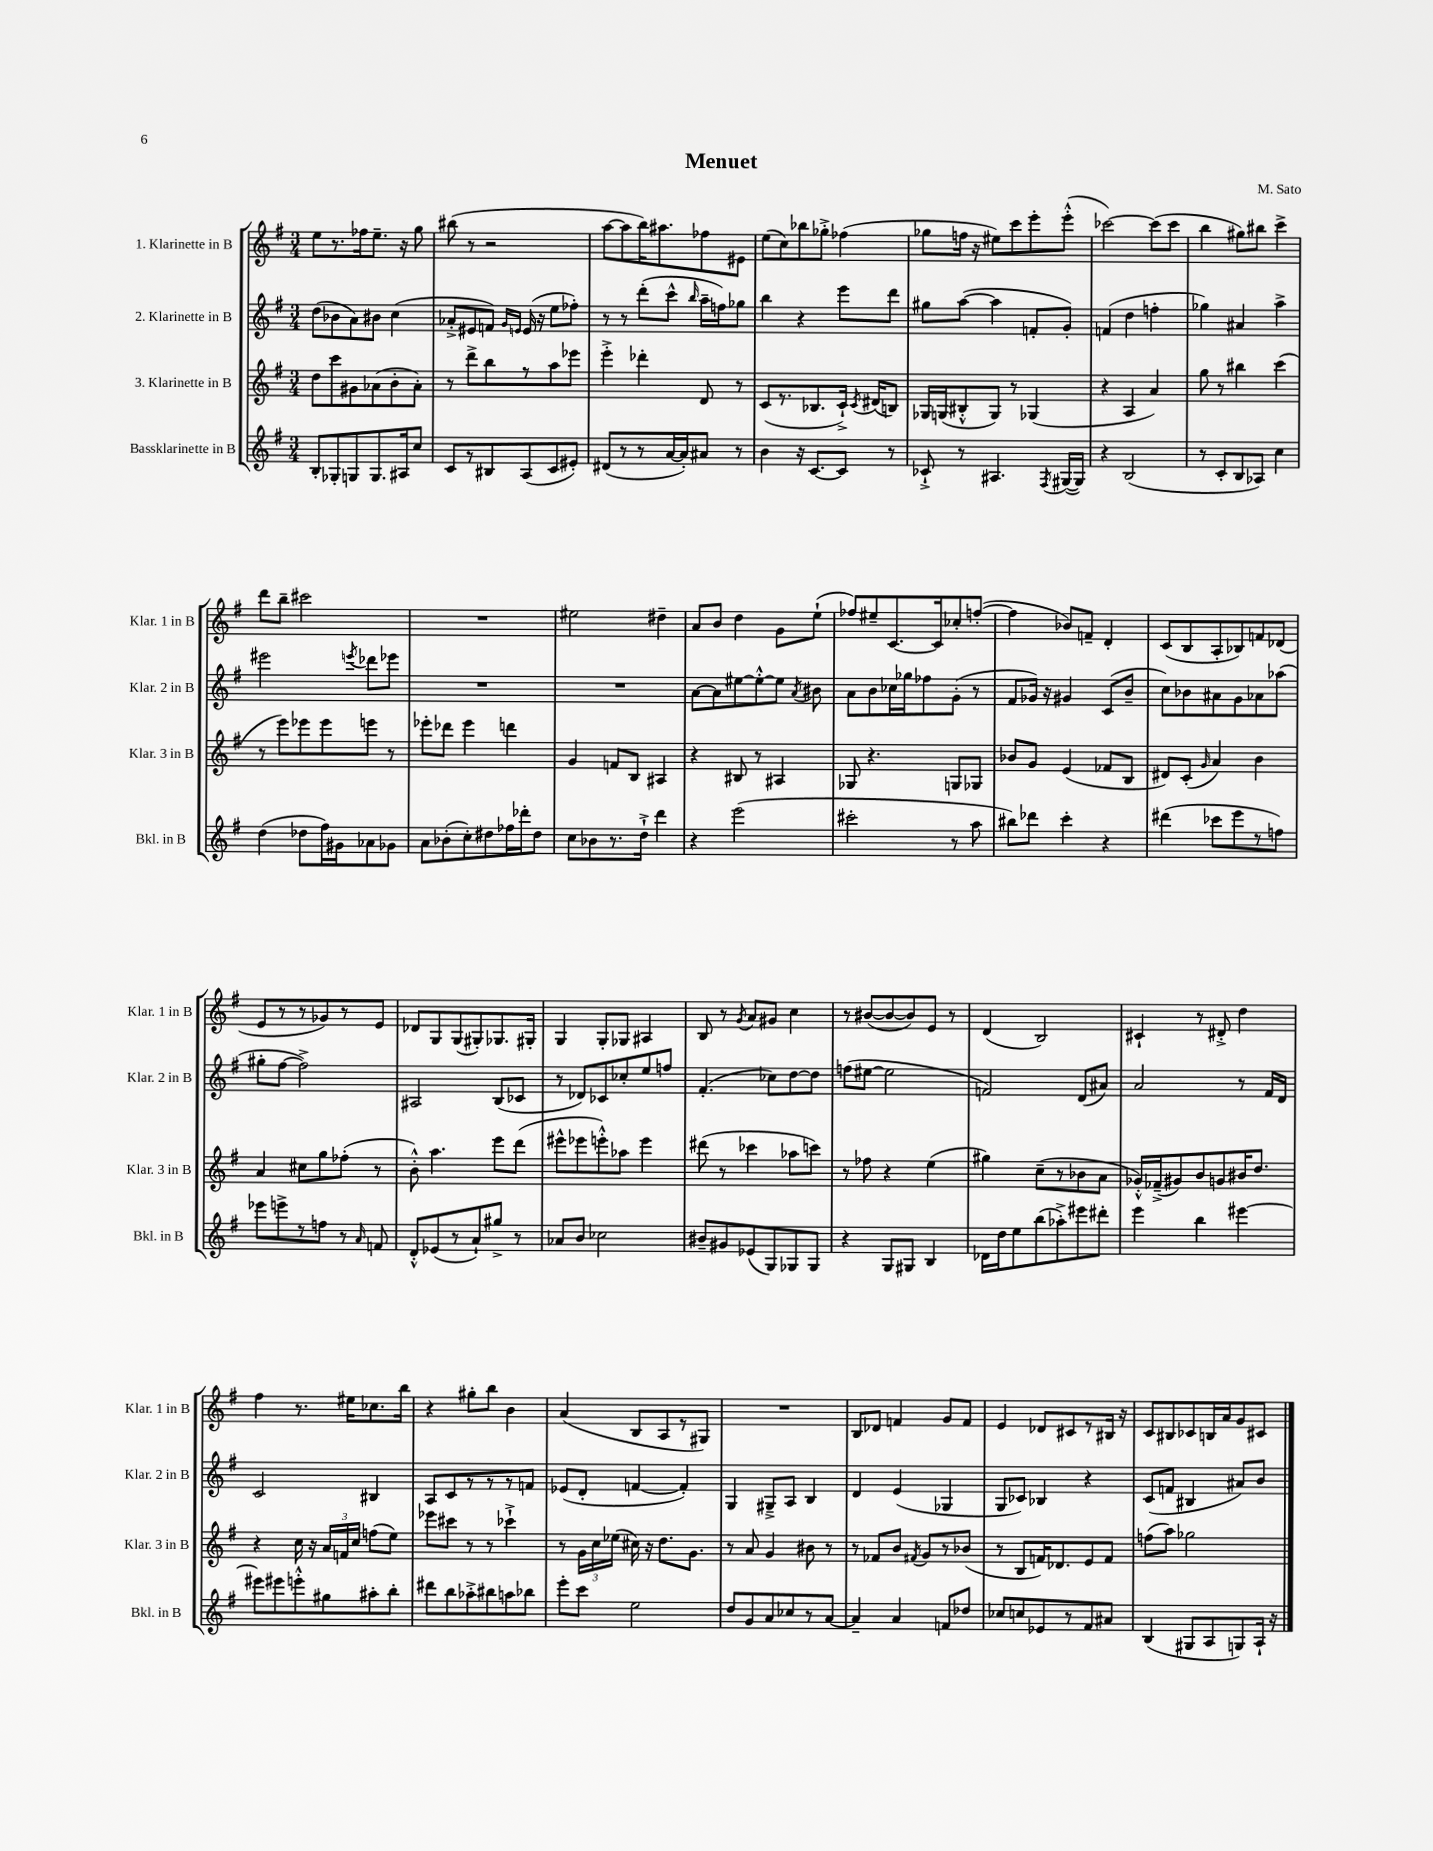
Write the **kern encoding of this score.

**kern	**kern	**kern	**kern
*part4	*part3	*part2	*part1
*staff4	*staff3	*staff2	*staff1
*I"Bassklarinette in B	*I"3. Klarinette in B	*I"2. Klarinette in B	*I"1. Klarinette in B
*I'Bkl. in B	*I'Klar. 3 in B	*I'Klar. 2 in B	*I'Klar. 1 in B
*clefG2	*clefG2	*clefG2	*clefG2
*k[f#]	*k[f#]	*k[f#]	*k[f#]
*M3/4	*M3/4	*M3/4	*M3/4
=1	=1	=1	=1
8B'/L	8dd\L	(8dd\L	8ee\L
8G-X'/	8ccc\	8b-X\	8.r
8Gn/	8g#X\	8a\)	.
.	.	.	16ff-X\k
8.G/	(8a-X\	8b#X\J	8.ee~\J
.	8b'\	(4cc\	.
16A#X/k	.	.	16r
8cc/J	8a-'\J)	.	8gg\
=2	=2	=2	=2
8c/L	8r	8a-X'^/L	(8bb#X\
8r	8ddd^\L	8e#X/	8r
8B#X/	8bb\	8fn/J)	2r
.	.	16qqg/LL	.
.	.	16qqen/JJ	.
(8A/	8r	(16e/	.
.	.	16r	.
8c/	8aa\	8ee\L	.
8e#X'/J)	8eee-X\J	8ff-X'\J)	.
=3	=3	=3	=3
(8d#X/L	4eee'^\	8r	[8aa\L
8r	.	8r	8aa\]
8r	4ddd-X'\	(8ddd'\L	16bb\K)
.	.	.	8.aa#X\
[16a/L	.	8ccc^^\J	.
16a'/J])	.	.	.
.	.	16qqbb/	.
8a#X/J	8d/	16aa~\LL	8ff-X\
.	.	16ffn\J)	.
8r	8r	8gg-X\J	8e#X\J
=4	=4	=4	=4
4b\	(8c/L	4bb\	(8ee\L
.	8.r	.	8cc\)
16r	.	4r	8bb-X\
[8.c/L	8.B-X/	.	.
.	.	.	8gg-X'^\J
8c/J]	16c`^/Jk)	8eee\L	(4ff-X\
.	8qc/	.	.
.	(16d#X/KL	.	.
8r	8Bn/J)	8ddd\J	.
=5	=5	=5	=5
8c-X`^/	16G-X/LL	8gg#X\L	8gg-X\L
.	(16Gn/J	.	.
8r	8B#X'^^/	([8aa\J	16ffn\Jk
.	.	.	16r
4.A#X/	8G/J)	4aa\]	8ee#X\L)
.	8r	.	8ccc\
.	(4G-X/	8fn'/L	8eee'\
8qF#/	.	.	.
([16G#X/LL	.	8g'/J)	(8eee'^^\J
16G#/JJ])	.	.	.
=6	=6	=6	=6
4r	4r	(4fn/	[2ccc-X\)
(2B/	4A/	4dd\	.
.	4a/)	4ffn'\	(8ccc-\L]
.	.	.	8ccc-\J
=7	=7	=7	=7
8r	8gg\	4gg-X\)	4bb\
8c'/L	8r	.	.
8B/	4bb#X\	4a#X/	8gg#X\L)
8A-X/J)	.	.	8bb#X\J
4cc\	(4ccc\	4aa^\	4ccc^\
!!LO:LB:g=z
=8	=8	=8	=8
(4dd\	8r	2eee#X\	8ddd\L
.	8eee\L)	.	8bb~\J
8dd-X\L	8eee-X\	.	2ccc#X\
16ff#\L)	8eee-\	.	.
16g#X\J	.	.	.
.	.	8qeeen/	.
8a-X\	8eeen\J	8ddd-X\L	.
8g-X\J	8r	8eee-X\J	.
=9	=9	=9	=9
8a\L	8eee-X'\L	2.r	2.r
(8b-X'\	8ddd-X\J	.	.
8cc'\)	4eee-\	.	.
8dd#X\	.	.	.
16ff-X\L	4dddn\	.	.
16ddd-X'\J	.	.	.
8dd#\J	.	.	.
=10	=10	=10	=10
8cc\L	4g/	2.r	2ee#X\
8b-X\	.	.	.
8.r	8fn/L	.	.
.	8B/J	.	.
16dd`^\Jk	.	.	.
4ddd\	4A#X/	.	4dd#X~\
=11	=11	=11	=11
4r	4r	[8a\L	8a/L
.	.	8a\]	8b/J
(2eee\	8B#X/	[8ee#X\	4dd\
.	8r	8ee#'^^\_	.
.	4A#X/	8ee#\J]	8g\L
.	.	8qa/	.
.	.	8b#X\	(8ee`\J
=12	=12	=12	=12
2ccc#X'\	8G-X/	8a\L	8ff-X/L)
.	4.r	8b\	8ee#X~/
.	.	16cc-X\L	[8.c/
.	.	16gg-X\J	.
.	.	8ff-X\	.
.	.	.	16c/k]
8r	8Gn/L	(8g'\J	8cc-X'/
8aa\	8G-X/J	8r	([8ffn'/J
=13	=13	=13	=13
8bb#X\L)	8b-X/L	8f#/L	4ff\]
8ddd-X\J	8g/J	16g-X/Jk)	.
.	.	16r	.
4ccc'\	(4e/	4g#X/	8b-X/L)
.	.	.	8fn~/J
4r	8f-X/L	(8c/L	4d'/
.	8B/J	8b~/J	.
=14	=14	=14	=14
(4ddd#X\	8d#X/L)	8cc\L)	(8c/L
.	(8c'/J	8b-X\	8B/
.	16qqg/	.	.
8ccc-X\L	4a/)	8a#X\	8A'/
8eee\	.	8g\	8B-X/)
8r	4b\	8a-X\	8fn/
8ffn\J)	.	(8aa-X\J	(8d-X/J
!!LO:LB:g=z
=15	=15	=15	=15
8eee-X\L	4a/	8gg#X'\L	8e/L
8eeen^\	.	[8ff#\J	8r
8r	8cc#X\L	2ff#^\])	8r
8ffn\J	8gg\	.	8g-X/)
8r	(8ff-X'\J	.	8r
16qqa/	.	.	.
8fn/	8r	.	8e/J
=16	=16	=16	=16
8d'^^/L	8b'^^\)	2A#X/	8d-X/L
(8e-X/	4.aa\	.	8G/
8r	.	.	(8G/
8a`/)	.	.	8G#X'/)
8gg#X^/J	8eee\L	(8B/L	8.G-X/
8r	(8ddd\J	8c-X/J	.
.	.	.	16G#X'/Jk
=17	=17	=17	=17
8a-X/L	8eee#X^^\L	8r	4G/
8b/J	8eee-X\	8d-X/L)	.
2cc-X\	8eeen'^^\)	8c-X/	8G'/L
.	8aa-X\J	8cc-X'/	8G-X/J
.	4eee\	8ee/	4A#X/
.	.	8ffn/J	.
=18	=18	=18	=18
8b#X~/L	(8ddd#X\	(4.f#'/	8B/
8g#X/	8r	.	8r
.	.	.	8qg/
(8e-X/	4ccc-X\	.	8a/L
8G/)	.	8cc-X\L)	8g#X/J
8G-X/	8aa-X\L	[8dd\	4cc\
8G-/J	8cccn\J)	8dd\J]	.
=19	=19	=19	=19
4r	8r	(8ffn\L	8r
.	8ff-X\	[8ee#X\J	([8b#X/L
8G/L	4r	2ee#\]	8b#/_
8G#X/J	.	.	8b#/])
4B/	(4ee\	.	8e/J
.	.	.	8r
=20	=20	=20	=20
16d-X\LL	4gg#X\)	2fn/)	(4d/
16dd\J	.	.	.
8ee\	.	.	.
(8bb\	(8cc~\L	.	2B/)
8aa-X'^\)	8r	.	.
8eee#X\	8b-X\	(8d/L	.
8ddd#X'\J	8a\J	8a#X/J)	.
=21	=21	=21	=21
4eee\	16g-X'^^/LL)	2a/	4c#X`/
.	(16f-X~^/J	.	.
.	8g#X/)	.	.
4bb\	8b/	.	8r
.	8gn/	.	8d#X'^/
[4eee#X\	16b#X/K	8r	4dd\
.	8.dd/J	.	.
.	.	16f#/LL	.
.	.	16d/JJ	.
!!LO:LB:g=z
=22	=22	=22	=22
8eee#X\L]	4r	2c/	4ff#\
8eee#X\	.	.	.
8eeen'^^\	16cc\	.	8.r
.	16r	.	.
8gg#X\	24a/LL	.	.
.	24fn/	.	.
.	.	.	16ee#X\KL
.	24cc/JJ	.	.
8aa#X'\	(8ffn\L	4B#X/	8.cc-X\
8bb'\J	8ee\J)	.	.
.	.	.	16bb\Jk
=23	=23	=23	=23
8ddd#X\L	8eee-X\L	8A/L	4r
8bb\	8ccc#X\J	8c/	.
8aa-X'^\	8r	8r	8gg#X'\L
8bb#X\	8r	8r	8bb\J
8aan\	4ccc-X`^\	8r	4b\
8bb-X\J	.	8fn/J	.
=24	=24	=24	=24
8eee'\L	8r	(8e-X/L	(4a/
8ccc\J	24g\LL	8d'/J	.
.	24cc\	.	.
.	(24ee-X\JJ	.	.
2ee\	16cc#X\)	[4fn/	8B/L
.	16r	.	.
.	8.dd\L	.	8A/
.	.	4f'/])	8r
.	8.g\J	.	.
.	.	.	8G#X/J)
=25	=25	=25	=25
8dd/L	8r	4G/	2.r
8g/	8a/	.	.
8a/	4g/	8G#X~^/L	.
8cc-X/	.	8A/J	.
8r	8b#X\	4B/	.
[8a/J	8r	.	.
=26	=26	=26	=26
4a~/]	8r	4d/	8B/L
.	8f-X/L	.	8d-X/J
4a/	8b/J	(4e/	4fn/
.	8qf#X/	.	.
.	8g/L	.	.
8fn/L	8r	4G-X/	8g/L
8dd-X/J	(8b-X/J	.	8f/J
=27	=27	=27	=27
8cc-X/L	8r	8G/L	4e/
8ccn/	8B/L	8c-X/J)	.
8e-X/	16fn/K)	4B-X/	8d-X/L
.	8.d-X/	.	.
8r	.	.	8c#X/
8f#/	8e/	4r	8r
8a#X/J	8f/J	.	16B#X/Jk
.	.	.	16r
=28	=28	=28	=28
(4B/	(8ffn\L	(8c/L	8c/L
.	8aa\J)	8fn/J	8B#X/
8G#X/L	2gg-X\	4B#X/	8c-X/
8A/	.	.	16Bn/L
.	.	.	16a/J
8Gn/)	.	8a#X/L)	8g/
16A`/Jk	.	8b/J	8c#X/J
16r	.	.	.
==	==	==	==
*-	*-	*-	*-
